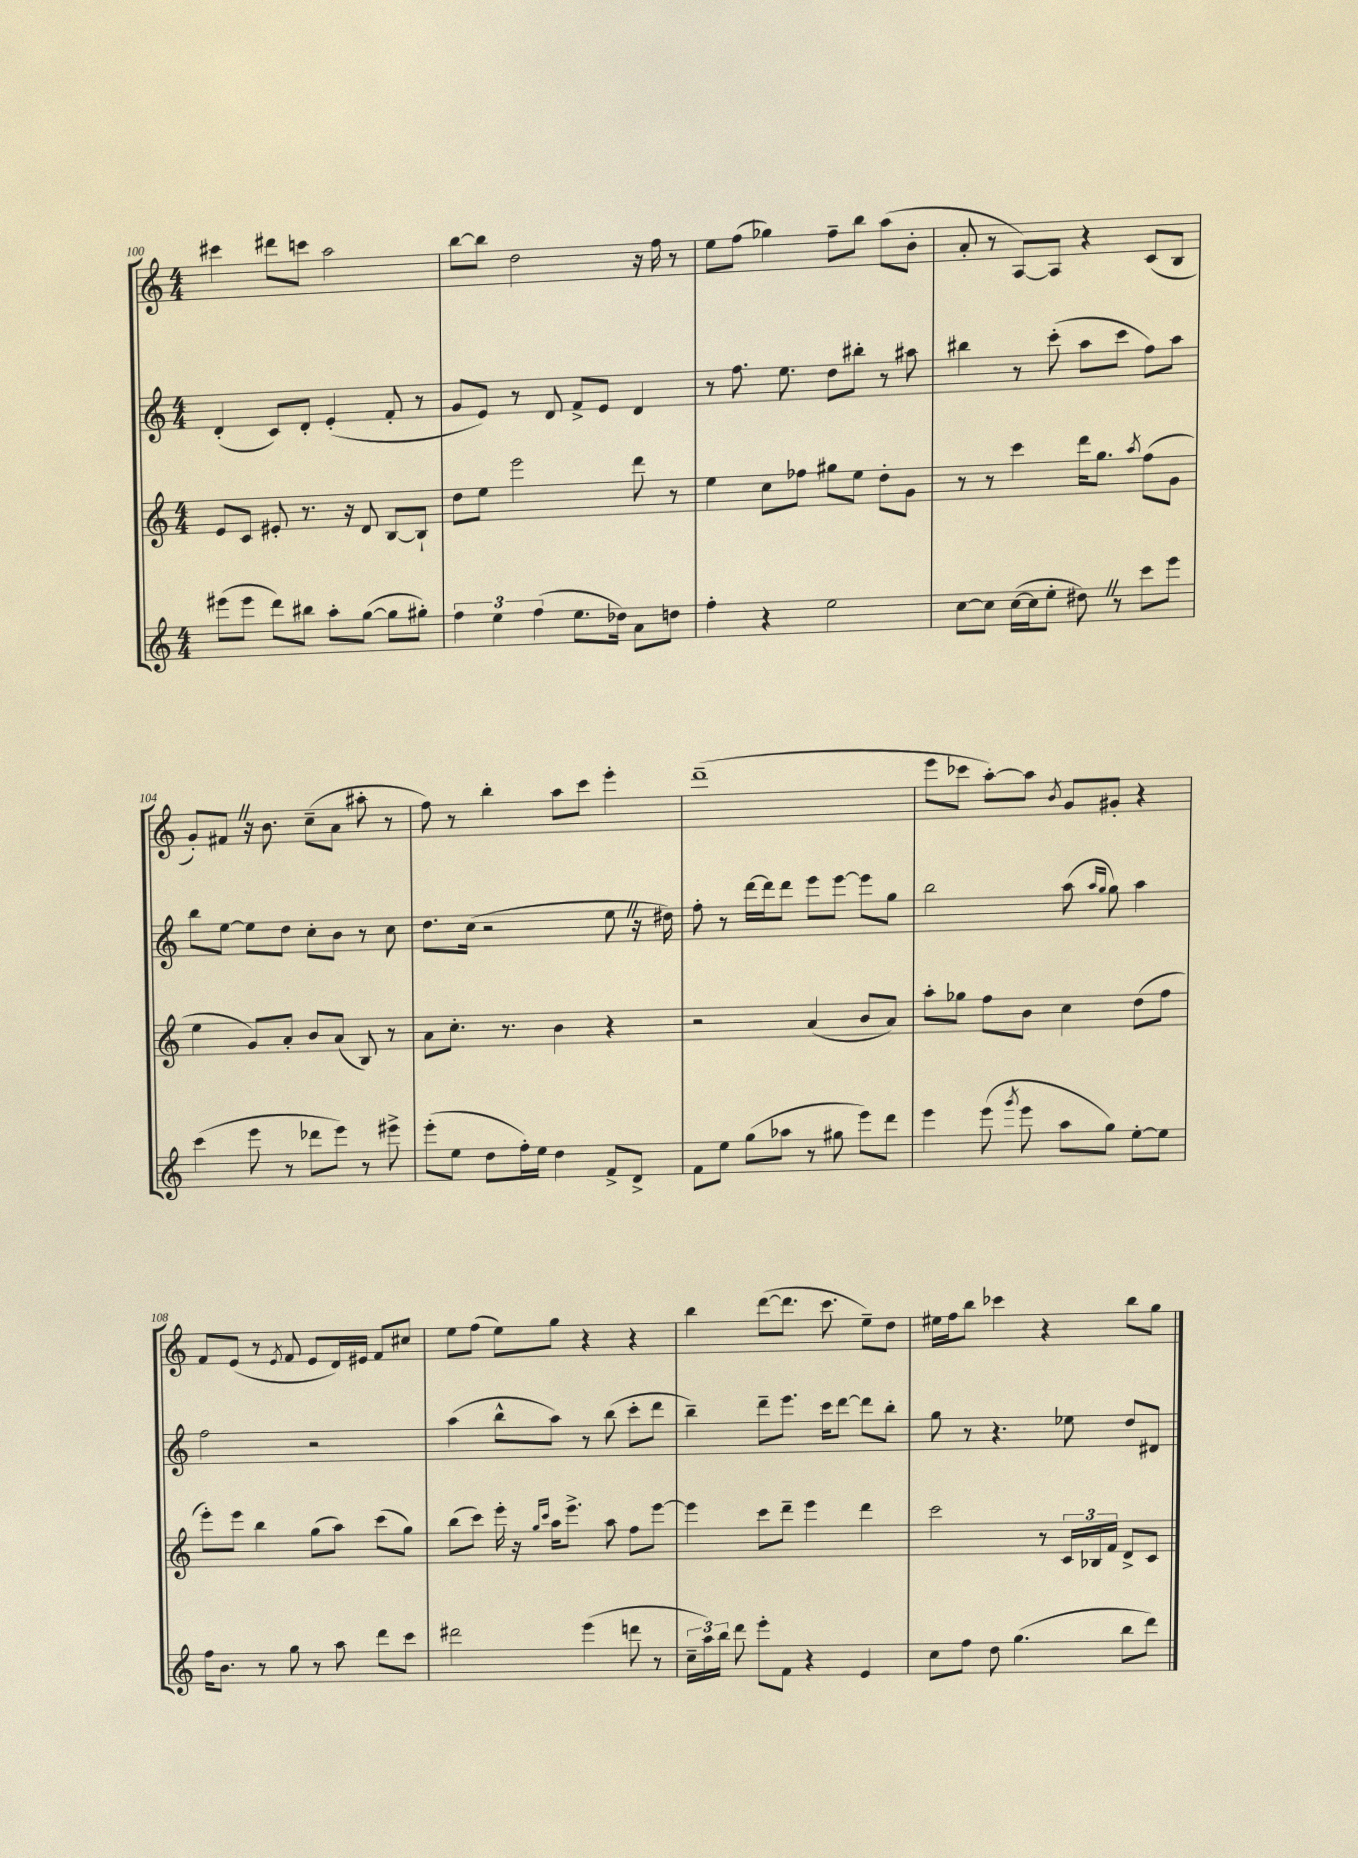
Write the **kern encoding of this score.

**kern	**kern	**kern	**kern
*part4	*part3	*part2	*part1
*staff4	*staff3	*staff2	*staff1
*clefG2	*clefG2	*clefG2	*clefG2
*k[]	*k[]	*k[]	*k[]
*M4/4	*M4/4	*M4/4	*M4/4
=100	=100	=100	=100
(8eee#X\L	8e/L	(4d'/	4ccc#X\
8eee#\J	8c/J	.	.
8ddd\L)	8e#X'/	8c/L)	8ddd#X\L
8bb#X\J	8.r	8d'/J	8cccn\J
8aa'\L	.	(4e'/	2aa\
.	16r	.	.
([8gg\J	8d/	.	.
8gg\L]	[8B/L	8f'/	.
8gg#X'\J)	8B`/J]	8r	.
=101	=101	=101	=101
6ff\	8dd\L	8g/L	[8bb\L
.	8ee\J	8e/J)	8bb\J]
6ee\	.	.	.
.	2eee\	8r	2dd\
(6ff\	.	.	.
.	.	8d/	.
8.ee\L	.	8f^/L	.
.	.	8e/J	.
16dd-X\Jk)	.	.	.
8a\L	8ddd\	4d/	16r
.	.	.	16ff\
8ddn\J	8r	.	8r
=102	=102	=102	=102
4ff'\	4ee\	8r	8ee\L
.	.	8.ff\	(8ff\J
4r	8cc\L	.	4gg-X\)
.	.	8.ee\	.
.	8ff-X\J	.	.
2ee\	8gg#X\L	8dd\L	8ff~\L
.	8ee\J	8bb#X'\J	8bb\J
.	8dd'\L	8r	(8aa\L
.	8g\J	8aa#X\	8b'\J
=103	=103	=103	=103
[8cc\L	8r	4bb#X\	8a'/
8cc\J]	8r	.	8r
([16cc\LL	4ccc\	8r	[8A/L)
16cc\J]	.	.	.
8ee'\J	.	(8ccc'\	8A/J]
8dd#XZ\)	16ddd\KL	8aa\L	4r
.	8.gg\J	.	.
8r	.	8ccc\J	.
.	8qaa/	.	.
8ccc\L	(8ff\L	8ff\L)	(8c/L
8eee\J	8g\J	8aa\J	8B/J
!!LO:LB:g=z
=104	=104	=104	=104
(4ccc\	4ee\	8bb\L	8g'/L)
.	.	[8ee\J	8f#XZ/J
8eee\	8g/L)	8ee\L]	16r
.	.	.	8.b\
8r	8a'/J	8dd\J	.
8ddd-X\L	8b/L	8cc'\L	(8cc~\L
8eee\J)	(8a/J	8b\J	8a\J
8r	8B/)	8r	8aa#X'\
8eee#X^\	8r	8cc\	8r
=105	=105	=105	=105
(8eee'\L	8a\L	8.dd\L	8ff\)
8ee\J	8.cc'\J	.	8r
.	.	(16cc\Jk	.
8dd\L	.	2r	4bb'\
.	8.r	.	.
16ff'\L)	.	.	.
16ee\JJ	.	.	.
4dd\	4b\	.	8aa\L
.	.	.	8ccc\J
8f^/L	4r	8eeZ\	4eee'\
8d^/J	.	16r	.
.	.	16dd#X\)	.
=106	=106	=106	=106
8f\L	2r	8ff'\	(1ddd~
8ee\J	.	8r	.
(8gg\L	.	[16ddd\LL	.
.	.	16ddd\J]	.
8aa-X\J	.	8ddd\J	.
8r	(4a/	8eee\L	.
8gg#X\	.	[8eee\J	.
8eee\L)	8b/L	8eee\L]	.
8ddd\J	8a/J)	8gg\J	.
=107	=107	=107	=107
4eee\	8aa'\L	2bb\	8eee\L
.	8gg-X\J	.	8ccc-X\J
(8eee\	8ff\L	.	[8aa'\L)
8qggg/	.	.	.
8eee\	8b\J	.	8aa\J]
.	.	.	8qb/
8aa\L	4cc\	(8aa\	8g/L
.	.	16qqaa/LL	.
.	.	16qqgg/JJ	.
8gg\J)	.	8gg\)	8g#X'/J
[8ee'\L	(8dd\L	4aa\	4r
8ee\J]	8ff\J	.	.
!!LO:LB:g=z
=108	=108	=108	=108
16ff\KL	8eee'\L)	2ff\	8f/L
8.b\J	.	.	.
.	8eee\J	.	(8e/J
8r	4bb\	.	8r
.	.	.	8qe/
8gg\	.	.	8f/
8r	(8gg\L	2r	8e/L
8aa\	8aa\J)	.	16d/L)
.	.	.	16e#X/JJ
8ddd\L	(8ccc\L	.	8f/L
8ccc\J	8gg\J)	.	8cc#X/J
=109	=109	=109	=109
2ddd#X\	(8bb\L	(4aa\	8ee\L
.	8ccc\J)	.	(8ff\J
.	16eee'\	8bb^^\L	8ee\L)
.	16r	.	.
.	16qqgg/LL	.	.
.	16qqccc/JJ	.	.
.	16aa\KL	8aa\J)	8gg\J
.	8.eee^\J	.	.
(4eee\	.	8r	4r
.	8aa\	(8bb\	.
8dddn\	8ff\L	8ccc'\L	4r
8r	[8eee\J	8ddd\J	.
=110	=110	=110	=110
24cc~\LL	4eee\]	4bb~\)	4bb\
24aa\)	.	.	.
24bb\JJ	.	.	.
8ddd\	.	.	.
8eee'\L	8ccc\L	8ddd~\L	([8ddd\L
8f\J	8ddd~\J	8.eee\J	8.ddd\J]
4r	4eee\	.	.
.	.	16ccc\KL	8.ccc\
.	.	[8ddd\J	.
4e/	4ddd\	8ddd\L]	8ee~\L)
.	.	8bb'\J	8dd\J
=111	=111	=111	=111
8cc\L	2ccc\	8gg\	16ee#X\LL
.	.	.	16ff\J
8ff\J	.	8r	8bb\J
8dd\	.	4.r	4ccc-X\
(4.gg\	.	.	.
.	8r	.	4r
.	24c/LL	8ee-X\	.
.	24B-X/	.	.
.	24f/JJ	.	.
8bb\L	8d^/L	8dd/L	8bb\L
8ddd\J)	8c/J	8d#X/J	8gg\J
==	==	==	==
*-	*-	*-	*-
